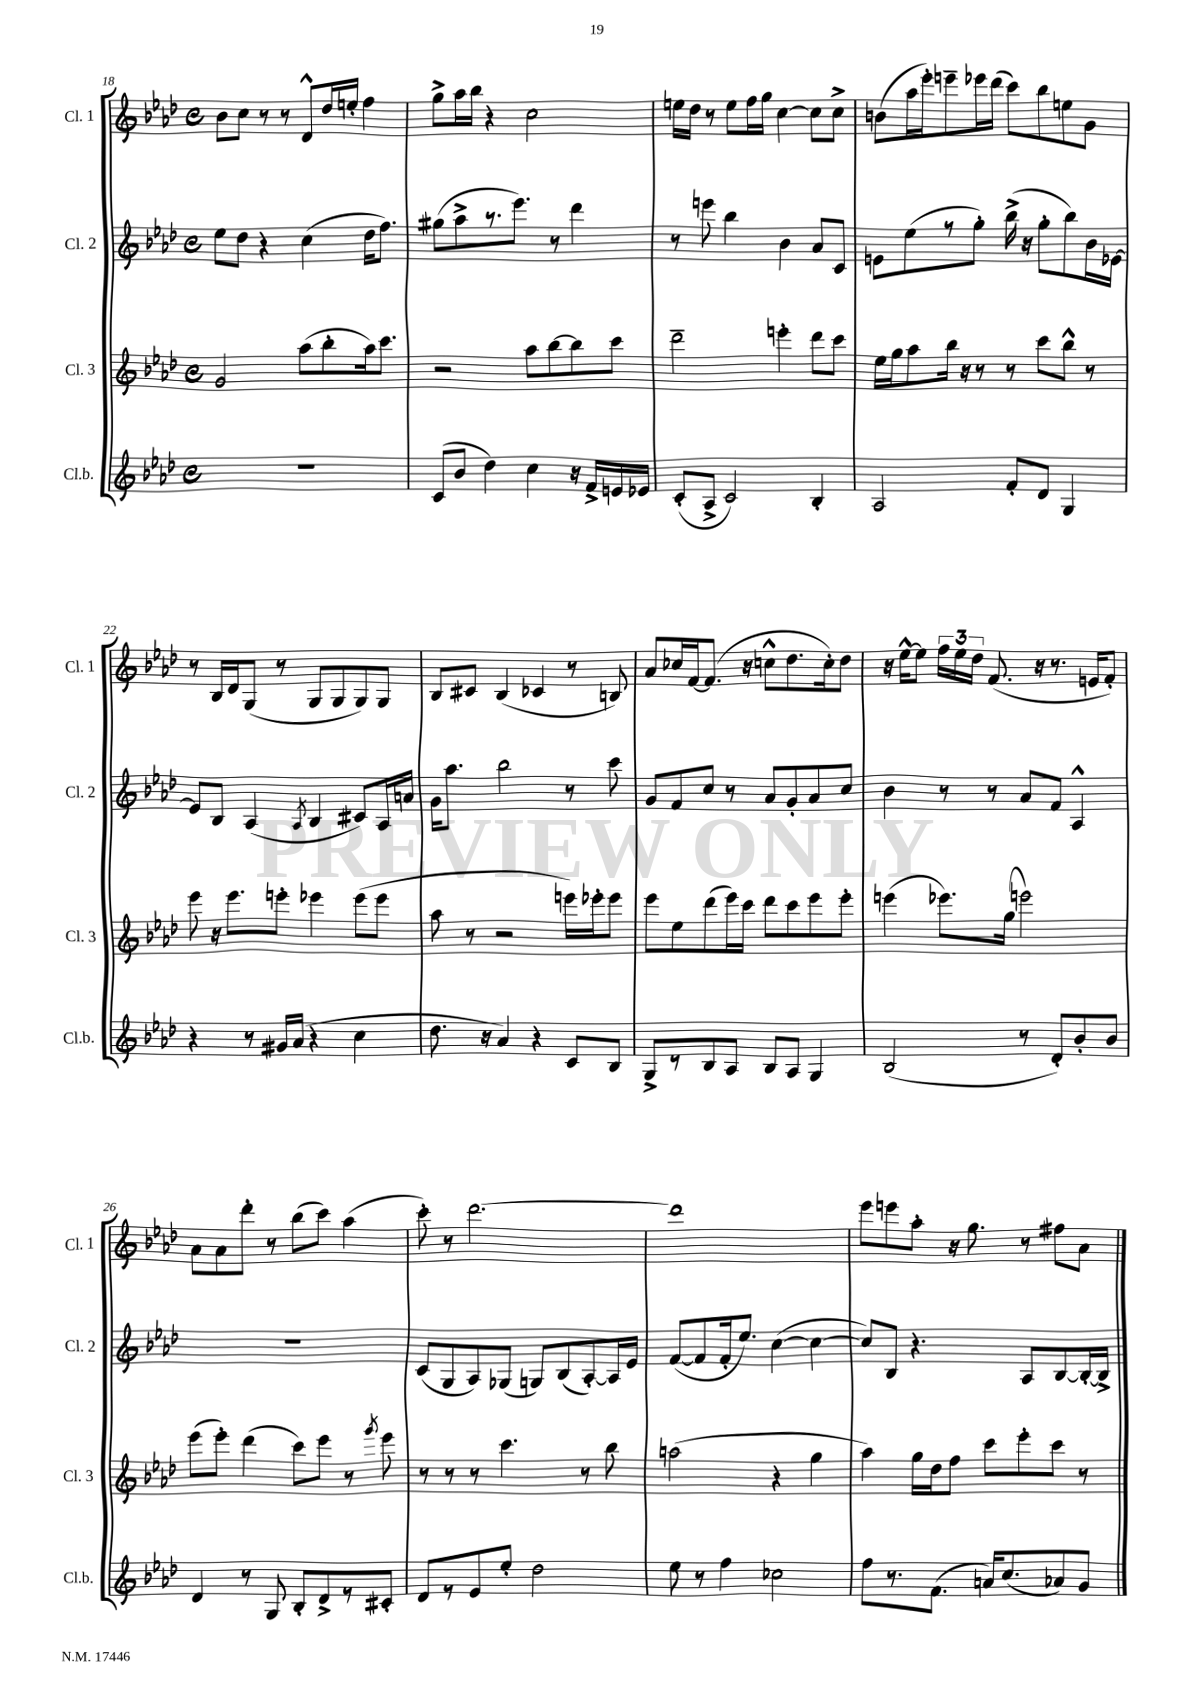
<<
\new StaffGroup <<
\new Staff = "s0" \with { instrumentName = "Cl. 1" shortInstrumentName = "Cl. 1" } {
    \clef treble \key aes \major \defaultTimeSignature \time 4/4
    \autoBeamOff bes'8[ c''8] r8 r8 des'8[-^ des''16 e''16]-. f''4 |
    g''8[-> aes''16 bes''16] r4 c''2 |
    e''16[ des''16] r8 e''8[ f''16 g''16] c''4~ c''8[ c''8]-> |
    b'8[( aes''16 ees'''16-.) e'''8-- ees'''16 des'''16]( c'''8[) bes''8 e''8 g'8] |
    r8 bes16[ des'16 g8]( r8 g8[ g8 g8) g8] |
    bes8[ cis'8] bes4( ces'4 r8 b8) |
    aes'8[ ces''16 f'16~ f'8.]( r16 c''8[-^ des''8. c''16-.) des''8] |
    r16 ees''16[~-^ ees''8] \tuplet 3/2 { f''16[ ees''16 des''16] } f'8.( r16 r8. e'16[ f'8]-.) |
    aes'8[ aes'8 des'''8]-. r8 bes''8[( c'''8]) aes''4( |
    c'''8-.) r8 des'''2.~ |
    des'''1 |
    ees'''8[ e'''8 aes''8]-. r16 g''8. r8 fis''8[ aes'8] \bar "|." |
}
\new Staff = "s1" \with { instrumentName = "Cl. 2" shortInstrumentName = "Cl. 2" } {
    \clef treble \key aes \major \defaultTimeSignature \time 4/4
    \autoBeamOff ees''8[ des''8] r4 c''4( des''16[ f''8.]) |
    gis''8[( aes''8-> r8. ees'''8.]) r8 des'''4 |
    r8 e'''8 bes''4 bes'4 aes'8[ c'8] |
    e'8[ ees''8( r8 g''8]-.) bes''16->( r16 g''8[-. bes''8) bes'16 ees'16]~ |
    ees'8[ bes8] aes4( \acciaccatura { aes8 } bes4 cis'8[) aes16 a'16] |
    g'16[ aes''8.] bes''2 r8 c'''8 |
    g'8[ f'8 c''8] r8 aes'8[ g'8-. aes'8 c''8] |
    bes'4 r8 r8 aes'8[ f'8] aes4-^ |
    R1 |
    c'8[( g8 aes8) ges8]( g8[) bes8( aes8~-.) aes16 ees'16] |
    f'8[~( f'8 f'16-. ees''8.]) c''4~( c''4~ |
    c''8[) bes8] r4. aes8[ bes8~ bes16~-. bes16]-> \bar "|." |
}
\new Staff = "s2" \with { instrumentName = "Cl. 3" shortInstrumentName = "Cl. 3" } {
    \clef treble \key aes \major \defaultTimeSignature \time 4/4
    \autoBeamOff g'2 aes''8[( bes''8-. aes''16) c'''8.] |
    r2 aes''8[ bes''8~ bes''8 c'''8] |
    des'''2-- e'''4-. des'''8[ c'''8] |
    ees''16[ g''16 aes''8 bes''16] r16 r8 r8 c'''8[ bes''8]-^ r8 |
    ees'''8 r16 ees'''8.[ e'''8]-. ees'''4 ees'''8[( ees'''8] |
    aes''8 r8 r2 e'''16[) ees'''16-. ees'''8] |
    ees'''8[ ees''8 des'''8( ees'''16) c'''16] des'''8[ c'''8 ees'''8 ees'''8]-. |
    e'''4( ees'''8.[) g''16]( e'''2) |
    ees'''8[( ees'''8]-.) des'''4( c'''8[) ees'''8] r8 \acciaccatura { g'''8 } ees'''8 |
    r8 r8 r8 c'''4. r8 bes''8 |
    a''2( r4 g''4 |
    aes''4) g''16[ des''16 f''8] c'''8[ ees'''8-. c'''8] r8 \bar "|." |
}
\new Staff = "s3" \with { instrumentName = "Cl.b." shortInstrumentName = "Cl.b." } {
    \clef treble \key aes \major \defaultTimeSignature \time 4/4
    \autoBeamOff R1 |
    c'8[( bes'8] des''4) c''4 r16 f'16[-> e'16 ees'16] |
    c'8[-.( aes8]-> c'2) bes4-. |
    aes2 f'8[-. des'8] g4 |
    r4 r8 gis'16[ aes'16]( r4 c''4 |
    des''8. r16 aes'4) r4 c'8[ bes8] |
    g8[-> r8 bes8 aes8] bes8[ aes8] g4 |
    bes2( r8 des'8[-.) bes'8-. bes'8] |
    des'4 r8 g8 bes8[-. des'8-> r8 cis'8]-. |
    des'8[ r8 ees'8 ees''8]-. des''2 |
    ees''8 r8 f''4 ces''2 |
    f''8[ r8. f'8.]( a'16[) c''8.( aes'8) g'8] \bar "|." |
}
>>
>>
\layout { \context { \Score currentBarNumber = #18 } }
